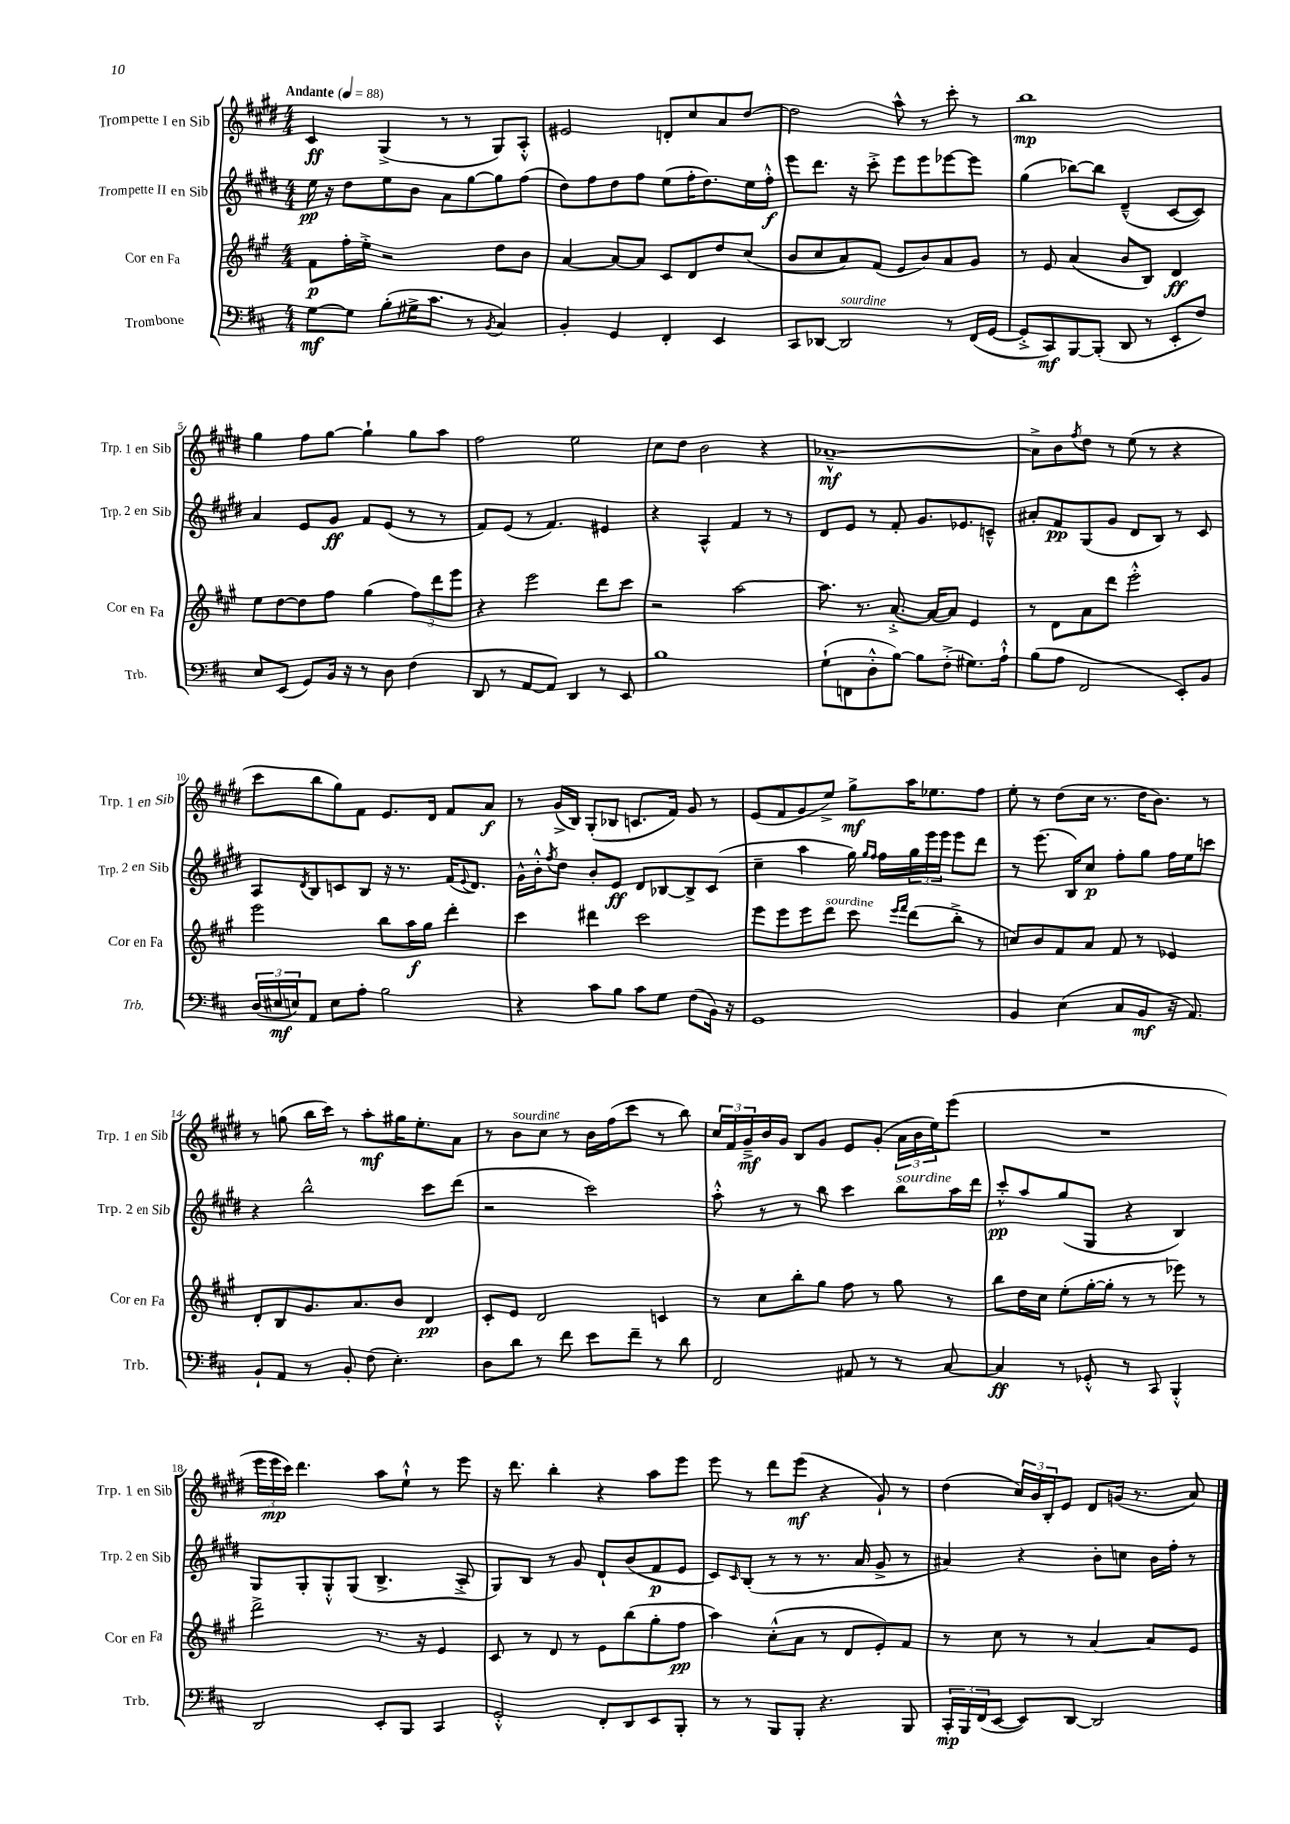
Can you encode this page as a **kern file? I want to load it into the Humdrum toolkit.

**kern	**dynam	**kern	**dynam	**kern	**dynam	**kern	**dynam
*part4	*part4	*part3	*part3	*part2	*part2	*part1	*part1
*staff4	*staff4	*staff3	*staff3	*staff2	*staff2	*staff1	*staff1
*I"Trombone	*	*I"Cor en Fa	*	*I"Trompette II en Sib	*	*I"Trompette I en Sib	*
*I'Trb.	*	*I'Cor en Fa	*	*I'Trp. 2 en Sib	*	*I'Trp. 1 en Sib	*
*clefF4	*	*clefG2	*	*clefG2	*	*clefG2	*
*k[f#c#]	*	*k[f#c#g#]	*	*k[f#c#g#d#]	*	*k[f#c#g#d#]	*
*M4/4	*	*M4/4	*	*M4/4	*	*M4/4	*
*MM88	*	*MM88	*	*MM88	*	*MM88	*
=1	=1	=1	=1	=1	=1	=1	=1
!	!	!	!	!	!	!LO:TX:a:B:t=Andante	!
[8G\L	mf	8f#\L	p	16ee\	pp	4c#/	ff
.	.	.	.	16r	.	.	.
8G\J]	.	16ff#'\L	.	8dd#\L	.	.	.
.	.	16ee'^\JJ	.	.	.	.	.
(8B'\L	.	2r	.	8ee\	.	(4G#^/	.
16G#X^\K	.	.	.	8b\J	.	.	.
8.c#\J	.	.	.	.	.	.	.
.	.	.	.	8a\L	.	8r	.
8r	.	.	.	[8gg#\	.	8r	.
8qBB/	.	.	.	.	.	.	.
4C#/)	.	8dd\L	.	8gg#\]	.	8G#/L)	.
.	.	8b\J	.	(8ff#\J	.	8A'^^/J	.
=2	=2	=2	=2	=2	=2	=2	=2
4BB'/	.	[4a/	.	8dd#\L)	.	2e#X/	.
.	.	.	.	8ff#\	.	.	.
4GG/	.	8a/L_	.	8dd#\	.	.	.
.	.	8a/J]	.	8ff#\J	.	.	.
4FF#'/	.	8c#/L	.	(8ee\L	.	8dn'/L	.
.	.	8d/	.	16ff#'\K	.	8cc#/	.
.	.	.	.	8.dd#\)	.	.	.
4EE/	.	8dd/	.	.	.	8a/	.
.	.	(8cc#/J	.	16ee\L	.	[8dd#/J	.
.	.	.	.	16ff#'^^\JJ	f	.	.
=3	=3	=3	=3	=3	=3	=3	=3
8CC#/L	.	8b/L	.	8eee\L	.	2dd#\]	.
[8DD-X/J	.	8cc#/	.	8.ddd#\J	.	.	.
!LO:TX:a:i:t=sourdine	!	!	!	!	!	!	!
2DD-/]	.	8a/)	.	.	.	.	.
.	.	.	.	16r	.	.	.
.	.	(8f#/J	.	8ccc#'^\	.	.	.
.	.	8e/L	.	8eee\L	.	8aa^^\	.
.	.	8b/)	.	8eee\	.	8r	.
8r	.	8a/	.	[8eee-X\	.	8ccc#'\	.
(16FF#/LL	.	8g#/J	.	8eee-\J]	.	8r	.
[16GG/JJ	.	.	.	.	.	.	.
=4	=4	=4	=4	=4	=4	=4	=4
8GG'^/L]	.	8r	.	(4gg#\	.	1bb	mp
8CC#/)	mf	8e/	.	.	.	.	.
[8BBB/	.	(4a/	.	[8bb-X\L)	.	.	.
(8BBB'/J]	.	.	.	8bb-\J]	.	.	.
8DD/	.	8b/L	.	(4d#~^^/	.	.	.
8r	.	8B/J)	.	.	.	.	.
8EE'/L	.	4d/	ff	[8c#/L	.	.	.
8F#/J)	.	.	.	8c#/J])	.	.	.
!!LO:LB:g=z
=5	=5	=5	=5	=5	=5	=5	=5
8E/L	.	8ee\L	.	4a/	.	4gg#\	.
(8EE/J	.	[8dd\	.	.	.	.	.
8GG/L)	.	8dd\]	.	8e/L	.	8ff#\L	.
16BB/Jk	.	8ff#\J	.	8g#/J	ff	[8gg#\J	.
16r	.	.	.	.	.	.	.
8r	.	(4gg#\	.	8f#/L	.	4gg#`\]	.
8D\	.	.	.	(8e/J	.	.	.
(4F#\	.	12ff#\L)	.	8r	.	8gg#\L	.
.	.	12ddd\	.	.	.	.	.
.	.	.	.	8r	.	8aa\J	.
.	.	12eee\J	.	.	.	.	.
=6	=6	=6	=6	=6	=6	=6	=6
8DD/	.	4r	.	8f#/L)	.	2ff#\	.
8r	.	.	.	(8e/J	.	.	.
[8AA/L	.	2eee\	.	8r	.	.	.
8AA/J])	.	.	.	4.f#/)	.	.	.
4DD/	.	.	.	.	.	2ee\	.
8r	.	8ddd\L	.	4e#X/	.	.	.
8EE/	.	8ccc#\J	.	.	.	.	.
=7	=7	=7	=7	=7	=7	=7	=7
1B	.	2r	.	4r	.	8cc#\L	.
.	.	.	.	.	.	8dd#\J	.
.	.	.	.	4A^^/	.	2b\	.
.	.	[2aa\	.	4f#/	.	.	.
.	.	.	.	8r	.	4r	.
.	.	.	.	8r	.	.	.
=8	=8	=8	=8	=8	=8	=8	=8
(8G`\L	.	8.aa\]	.	8d#/L	.	[1a-X~^^	mf
8FFn\	.	.	.	8e/J	.	.	.
.	.	8.r	.	.	.	.	.
8D'^^\	.	.	.	8r	.	.	.
[8B\J)	.	[8.a'^/	.	8f#'/	.	.	.
8B\L]	.	.	.	8.g#/L	.	.	.
.	.	16a/KL_	.	.	.	.	.
(8F#'^\J	.	8a/J]	.	.	.	.	.
.	.	.	.	8.e-X/	.	.	.
8.G#X\L)	.	4e/	.	.	.	.	.
.	.	.	.	8cn~^^/J	.	.	.
16A`^^\Jk	.	.	.	.	.	.	.
=9	=9	=9	=9	=9	=9	=9	=9
(8B\L	.	8r	.	8a#X'/L	.	8a-^\L]	.
8A\J	.	8d\L	.	8f#/	pp	8b\	.
.	.	.	.	.	.	8qff#/	.
2FF#/	.	8a\	.	(8G#/	.	8dd#\J	.
.	.	8ddd\J	.	8g#/J	.	8r	.
.	.	2eee'^^\	.	8d#/L	.	(8ee\	.
.	.	.	.	8B/J)	.	8r	.
8EE'/L)	.	.	.	8r	.	4r	.
8BB/J	.	.	.	8c#/	.	.	.
!!LO:LB:g=z
=10	=10	=10	=10	=10	=10	=10	=10
(24D/LL	.	2eee\	.	8A/L	.	8ccc#\L	.
24E#X/	mf	.	.	.	.	.	.
24En/J)	.	.	.	.	.	.	.
.	.	.	.	8qd#/	.	.	.
8AA/J	.	.	.	8B/	.	8bb\	.
8E\L	.	.	.	8cn/	.	8gg#\)	.
8A'\J	.	.	.	8B/J	.	8f#\J	.
2B\	.	8bb\L	.	16r	.	8.e/L	.
.	.	.	.	8.r	.	.	.
.	.	16aa\L	f	.	.	.	.
.	.	16gg#\JJ	.	.	.	16d#/Jk	.
.	.	4ddd'\	.	(16f#/KL	.	8f#/L	.
.	.	.	.	8qqe/	.	.	.
.	.	.	.	8.d#/J)	.	.	.
.	.	.	.	.	.	8a/J	f
=11	=11	=11	=11	=11	=11	=11	=11
4r	.	4ccc#\	.	16g#^^\LL	.	8r	.
.	.	.	.	16b'^^\J	.	.	.
.	.	.	.	8qff#/	.	.	.
.	.	.	.	8dd#\J	.	(16g#^/LL	.
.	.	.	.	.	.	16B/JJ)	.
8c#\L	.	4ddd#X\	.	8b'/L	.	(8G#'/L	.
8B\J	.	.	.	8e/J	ff	8B-X/J	.
8c#\L	.	2ccc#\	.	8d#/L	.	8.cn/L	.
8G\J	.	.	.	[8B-X/	.	.	.
.	.	.	.	.	.	16f#/Jk)	.
(8F#\L	.	.	.	8B-^/]	.	8g#/	.
16BB\Jk)	.	.	.	(8c#/J	.	8r	.
16r	.	.	.	.	.	.	.
=12	=12	=12	=12	=12	=12	=12	=12
1GG	.	8eee\L	.	4cc#~\	.	(8e/L	.
.	.	8eee\	.	.	.	8f#/	.
.	.	8eee\	.	4aa\	.	8g#/	.
!	!	!LO:TX:a:i:t=sourdine	!	!	!	!	!
.	.	8ddd\J	.	.	.	8ee^/J)	.
.	.	8ccc#\	.	16gg#\)	.	8gg#^\L	mf
.	.	.	.	16qqgg#/LL	.	.	.
.	.	.	.	16qqff#/JJ	.	.	.
.	.	.	.	16ff#\LL	.	.	.
.	.	16qqeee/LL	.	.	.	.	.
.	.	16qqfff#/JJ	.	.	.	.	.
.	.	(8ddd\L	.	24gg#\	.	16aa\K	.
.	.	.	.	24eee\	.	.	.
.	.	.	.	.	.	8.ee-X\	.
.	.	.	.	24eee\JJ	.	.	.
.	.	8bb'^\J	.	8eee\L	.	.	.
.	.	8r	.	8ddd#\J	.	8ff#\J	.
=13	=13	=13	=13	=13	=13	=13	=13
4BB/	.	8ccn/L)	.	8r	.	8ee'\	.
.	.	8b/	.	(8.eee\	.	8r	.
(4E\	.	8f#/	.	.	.	(8dd#\L	.
.	.	.	.	16B/KL)	.	.	.
.	.	8a/J	.	8cc#/J	p	16cc#\Jk	.
.	.	.	.	.	.	8.r	.
8C#/L	.	8f#/	.	8ff#'\L	.	.	.
8BB/J	mf	8r	.	8gg#\J	.	16dd#\KL	.
.	.	.	.	.	.	8.b\J)	.
16r	.	4e-X/	.	16ff#\LL	.	.	.
8.AA/)	.	.	.	16ee\J	.	.	.
.	.	.	.	8cccn\J	.	8r	.
!!LO:LB:g=z
=14	=14	=14	=14	=14	=14	=14	=14
8BB`/L	.	8d'/L	.	4r	.	8r	.
8AA/J	.	8B/	.	.	.	(8ggn\	.
8r	.	8.g#/	.	2bb^^\	.	16bb\LL	.
.	.	.	.	.	.	16ccc#\JJ)	.
8BB'/	.	.	.	.	.	8r	.
.	.	8.a/	.	.	.	.	.
(8F#\	.	.	.	.	.	8aa'\L	mf
4.E'\)	.	8b/J	.	.	.	16gg#X\K	.
.	.	.	.	.	.	8.ee'\	.
.	.	4d/	pp	8ccc#\L	.	.	.
.	.	.	.	(8ddd#\J	.	8a\J	.
=15	=15	=15	=15	=15	=15	=15	=15
8D\L	.	8c#'/L	.	2r	.	8r	.
!	!	!	!	!	!	!LO:TX:a:i:t=sourdine	!
8d\J	.	8e/J	.	.	.	8b\L	.
8r	.	2d/	.	.	.	8cc#\J	.
8f#\	.	.	.	.	.	8r	.
8e\L	.	.	.	2ccc#\)	.	16b\LL	.
.	.	.	.	.	.	(16ff#\J	.
8f#~\J	.	.	.	.	.	8ccc#\J	.
8r	.	4cn/	.	.	.	8r	.
8d\	.	.	.	.	.	8bb\)	.
=16	=16	=16	=16	=16	=16	=16	=16
2FF#/	.	8r	.	8aa'^^\	.	24cc#/LL	.
.	.	.	.	.	.	24f#/	.
.	.	.	.	.	.	24g#~^/	mf
.	.	8cc#\L	.	8r	.	16b/	.
.	.	.	.	.	.	16g#/JJ	.
.	.	8bb'\	.	8r	.	8B/L	.
.	.	8gg#\J	.	8bb\	.	8g#/J	.
8AA#X/	.	8ff#\	.	4ccc#\	.	8e/L	.
8r	.	8r	.	.	.	(8g#'/J	.
!	!	!	!	!LO:TX:a:i:t=sourdine	!	!	!
8r	.	8gg#\	.	8bb\L	.	24a\LL	.
.	.	.	.	.	.	24b\	.
.	.	.	.	.	.	24ee\J)	.
[8C#/	.	8r	.	16aa\L	.	(8eee\J	.
.	.	.	.	16ddd#\JJ	.	.	.
=17	=17	=17	=17	=17	=17	=17	=17
4C#/]	ff	8bb\L	.	8ccc#'^^/L	pp	1r	.
.	.	16dd\L	.	8aa/	.	.	.
.	.	16cc#\JJ	.	.	.	.	.
8r	.	(8ee'\L	.	(8gg#/	.	.	.
8GG-X'^^/	.	[16gg#'\L	.	8G#/J	.	.	.
.	.	16gg#'\JJ]	.	.	.	.	.
8r	.	8r	.	4r	.	.	.
8CC#/	.	8r	.	.	.	.	.
4BBB'^^/	.	8eee-X\)	.	4B/)	.	.	.
.	.	8r	.	.	.	.	.
!!LO:LB:g=z
=18	=18	=18	=18	=18	=18	=18	=18
2DD/	.	2ddd^\	.	8G#/L	.	24eee\LL	.
.	.	.	.	.	.	24eee\	mp
.	.	.	.	.	.	24ccc#\JJ)	.
.	.	.	.	8G#'/	.	4.ddd#\	.
.	.	.	.	8G#'^^/	.	.	.
.	.	.	.	(8G#/J	.	.	.
8EE'/L	.	8.r	.	4.B^/	.	8aa\L	.
8BBB/J	.	.	.	.	.	8ee`^^\J	.
.	.	16r	.	.	.	.	.
4CC#/	.	4e/	.	.	.	8r	.
.	.	.	.	8A'^/	.	8eee\	.
=19	=19	=19	=19	=19	=19	=19	=19
2GG'^^/	.	8c#/	.	8G#/L)	.	16r	.
.	.	.	.	.	.	8.ddd#\	.
.	.	8r	.	8B/J	.	.	.
.	.	8d/	.	8r	.	4bb'\	.
.	.	8r	.	8g#/	.	.	.
8FF#'/L	.	8e\L	.	8d#`/L	.	4r	.
8DD/	.	(8bb\	.	(8b/	.	.	.
8EE/	.	8gg#'\	.	8f#/	p	8aa\L	.
8BBB'/J	.	8ff#\J	pp	8e/J	.	8eee\J	.
=20	=20	=20	=20	=20	=20	=20	=20
8r	.	4aa\)	.	8c#/L)	.	8eee\	.
.	.	.	.	16qqc#/	.	.	.
8r	.	.	.	(8B'/J	.	8r	.
8BBB/L	.	(8cc#'^^\L	.	8r	.	8ddd#\L	.
8BBB'/J	.	8a\J	.	8r	.	(8eee\J	mf
4.r	.	8r	.	8.r	.	4r	.
.	.	8d/L	.	.	.	.	.
.	.	.	.	16a/	.	.	.
.	.	8e'/)	.	8g#^/	.	8g#`/)	.
8BBB/	.	8f#/J	.	8r	.	8r	.
=21	=21	=21	=21	=21	=21	=21	=21
24CC#'/LL	mp	8r	.	4a#X/)	.	(4dd#\	.
24BBB/	.	.	.	.	.	.	.
(24FF#/J	.	.	.	.	.	.	.
[8EE/J	.	8cc#\	.	.	.	.	.
8EE/L])	.	8r	.	4r	.	24cc#/LL)	.
.	.	.	.	.	.	24b/	.
.	.	.	.	.	.	24B'/J	.
[8DD/J	.	8r	.	.	.	8e/J	.
2DD/]	.	[4a/	.	8b'\L	.	8d#/L	.
.	.	.	.	8ccn\J	.	(16gn/Jk	.
.	.	.	.	.	.	8.r	.
.	.	8a/L]	.	16b\LL	.	.	.
.	.	.	.	16ff#'\JJ	.	.	.
.	.	8e/J	.	8r	.	8a/)	.
==	==	==	==	==	==	==	==
*-	*-	*-	*-	*-	*-	*-	*-
